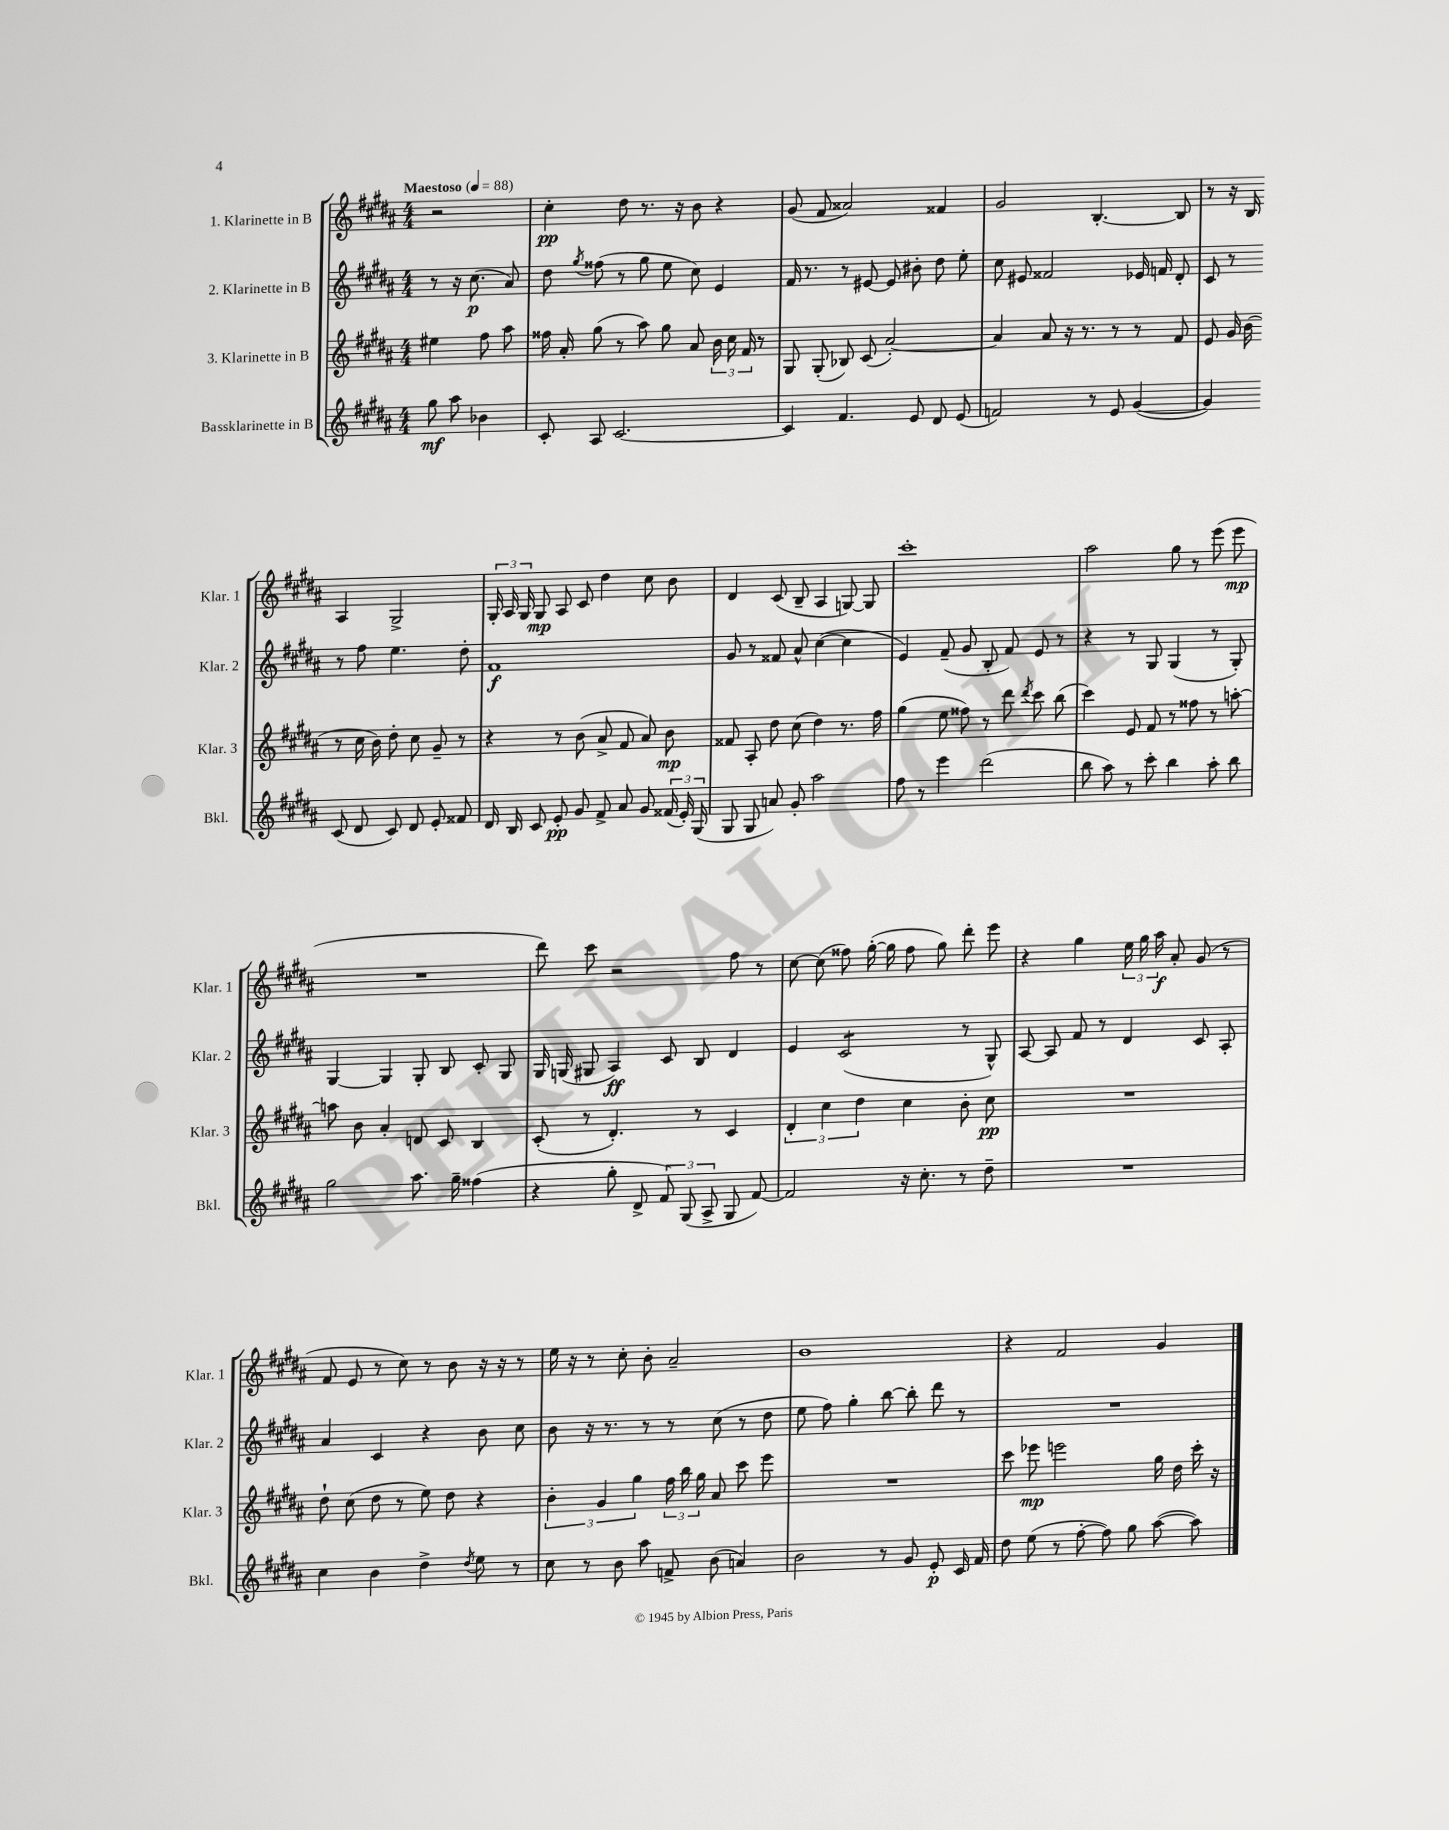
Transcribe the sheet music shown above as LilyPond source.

<<
\new StaffGroup <<
\new Staff = "s0" \with { instrumentName = "1. Klarinette in B" shortInstrumentName = "Klar. 1" } {
    \clef treble \key b \major \numericTimeSignature \time 4/4 \partial 2 \tempo "Maestoso" 4 = 88
    \autoBeamOff r2 |
    cis''4-.\pp dis''8 r8. r16 b'8 r4 |
    gis'8( fis'8 aisis'2) fisis'4 |
    gis'2 b4.~-. b8 |
    r8 r16 b16 ais4 gis2-> |
    \tuplet 3/2 { gis16-. ais16 gis16 } gis8\mp ais8 cis'8 dis''4 cis''8 b'8 |
    dis'4 cis'8( b8-- ais4 g8~) g8 |
    cis'''1-. |
    ais''2 gis''8 r8 e'''8( e'''8\mp |
    R1 |
    dis'''8) cis'''8 r2 fis''8 r8 |
    cis''8~ cis''8( fisis''8) gis''16~-.( gis''16 fisis''8 gis''8) dis'''8-. e'''8 |
    r4 gis''4 \tuplet 3/2 { e''16 gis''16 ais''16\f } ais'8-. gis'8( r8 |
    fis'8 e'8 r8 cis''8) r8 b'8 r16 r16 r8 |
    e''16 r16 r8 cis''8-. b'8-. ais'2-- |
    b'1 |
    r4 fis'2 gis'4 \bar "|." |
}
\new Staff = "s1" \with { instrumentName = "2. Klarinette in B" shortInstrumentName = "Klar. 2" } {
    \clef treble \key b \major \numericTimeSignature \time 4/4 \partial 2
    \autoBeamOff r8 r16 cis''8.\p( ais'8) |
    dis''8 \acciaccatura { gis''8 } fisis''8( r8 gis''8 e''8 cis''8) e'4 |
    fis'16 r8. r8 eis'8~ eis'8 bis'8-. dis''8 e''8-. |
    cis''8 eis'8 fisis'2 ees'16 f'16 dis'8-. |
    cis'8 r8 r8 fis''8 e''4. dis''8-. |
    fis'1\f |
    gis'8 r8 fisis'8 ais'8-^ cis''4~( cis''4 |
    e'4) fis'8--( gis'8 b8-. fis'8) e'8 r8 |
    r4 r8 gis8 gis4( r8 gis8-.) |
    gis4~ gis4 gis8-. b8 cis'8-. gis8 |
    gis16 g16( gis8 ais4\ff) cis'8 b8 dis'4 |
    e'4 cis'2:8( r8 gis8-^) |
    ais8~ ais8 fis'8 r8 dis'4 cis'8 ais8-. |
    ais'4 cis'4 r4 b'8 cis''8 |
    b'8 r16 r8. r8 r8 cis''8( r8 dis''8 |
    e''8 fis''8) gis''4-. b''8~ b''8-. dis'''8 r8 |
    R1 \bar "|." |
}
\new Staff = "s2" \with { instrumentName = "3. Klarinette in B" shortInstrumentName = "Klar. 3" } {
    \clef treble \key b \major \numericTimeSignature \time 4/4 \partial 2
    \autoBeamOff eis''4 fis''8 ais''8 |
    fisis''16 ais'16-. gis''8( r8 ais''8) gis''8 ais'8 \tuplet 3/2 { b'16 cis''16 fis'16 } r8 |
    gis8 gis8-.( bes8) cis'8( ais'2~-.) |
    ais'4 ais'8 r16 r8. r8 r8 fis'8 |
    e'8 gis'16 b'16( r8 cis''16 b'16) dis''8-. cis''8 gis'8-- r8 |
    r4 r8 b'8( ais'8-> fis'8 ais'8) b'8\mp |
    fisis'8 ais8-. dis''8 cis''8( dis''4) r8. fis''16 |
    gis''4( e''8 fisis''8) r8 dis'''8 \acciaccatura { dis'''8 } cis'''8 b''8( |
    cis'''4) e'8 fis'8 r8 fisis''8 r8 a''8~-. |
    a''8 b'8 ais'4-. d'8 cis'8 b4 |
    cis'8-.( r8 dis'4.-.) r8 cis'4 |
    \tuplet 3/2 { dis'4-. cis''4 dis''4 } cis''4 b'8-. cis''8\pp |
    R1 |
    dis''8-! cis''8( dis''8 r8 e''8) dis''8 r4 |
    \tuplet 3/2 { b'4-. gis'4 gis''4 } \tuplet 3/2 { fis''16 b''16 gis''16 } ais'8 cis'''8 e'''8 |
    R1 |
    cis'''8 ees'''8\mp e'''2 gis''16 dis''16 cis'''16-. r16 \bar "|." |
}
\new Staff = "s3" \with { instrumentName = "Bassklarinette in B" shortInstrumentName = "Bkl." } {
    \clef treble \key b \major \numericTimeSignature \time 4/4 \partial 2
    \autoBeamOff gis''8\mf ais''8 bes'4 |
    cis'8-. ais8 cis'2.~ |
    cis'4 fis'4. e'8 dis'8 e'8( |
    f'2) r8 e'8 gis'4~( |
    gis'4) cis'8( dis'8 cis'8) dis'8 e'8-. fisis'8 |
    dis'16 b16 cis'8 e'8-.\pp gis'8 fis'8-> ais'8 gis'8 \tuplet 3/2 { fisis'16( e'16-.) gis16( } |
    gis8 gis8 a'8) gis'8-. ais''2 |
    fis''8 r8 e'''4 dis'''2( |
    b''8 ais''8) r8 cis'''8-. b''4 ais''8-. b''8 |
    gis''2 ais''8. gis''16-- fisis''4( |
    r4 gis''8-. dis'8-> \tuplet 3/2 { fis'8) gis8( ais8-> } gis8 fis'8~) |
    fis'2 r16 cis''8.-. r8 dis''8-- |
    R1 |
    cis''4 b'4 dis''4-> \acciaccatura { dis''8 } e''8 r8 |
    cis''8 r8 b'8 ais''8 f'8-> b'8( a'4) |
    b'2 r8 gis'8 e'8-.\p cis'16 fis'16 |
    dis''8 e''8( r8 fis''8~-. fis''8) gis''8 ais''8~( ais''8) \bar "|." |
}
>>
>>
\layout { \context { \Score \remove "Bar_number_engraver" } }
